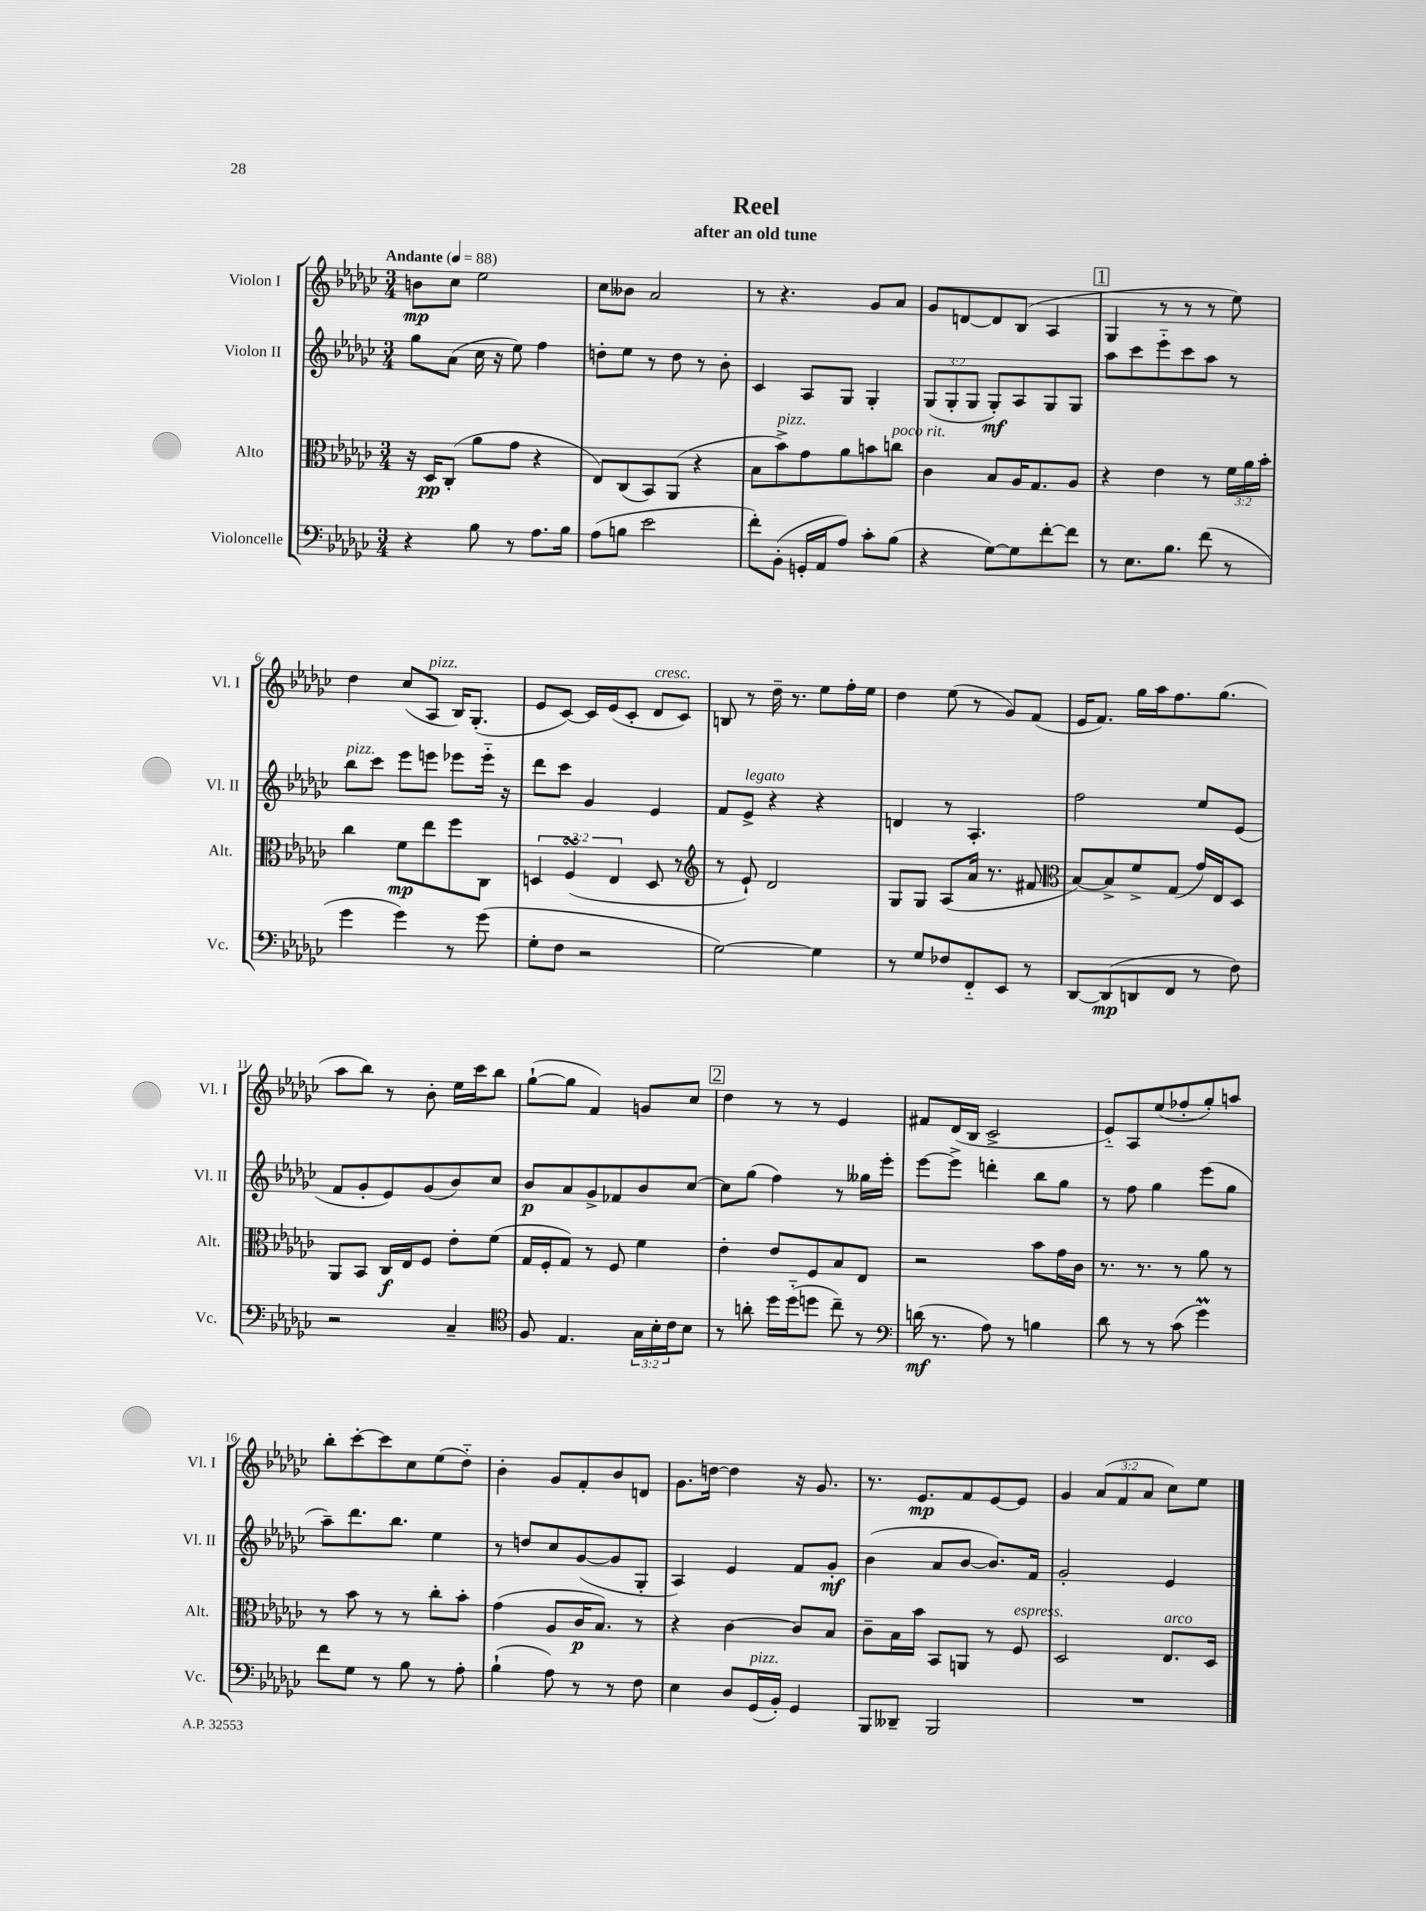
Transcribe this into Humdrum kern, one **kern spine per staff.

**kern	**kern	**kern	**kern
*staff4	*staff3	*staff2	*staff1
*clefF4	*clefC3	*clefG2	*clefG2
*k[b-e-a-d-g-c-]	*k[b-e-a-d-g-c-]	*k[b-e-a-d-g-c-]	*k[b-e-a-d-g-c-]
*M3/4	*M3/4	*M3/4	*M3/4
*MM88	*MM88	*MM88	*MM88
4r	16r	8gg-	8b
.	16D-	.	.
.	(8C-'	(8a-	8cc-
8B-	8a-	16cc-	2ee-
.	.	16r	.
8r	8g-	8ee-)	.
8.A-	4r	4ff	.
16B-	.	.	.
=	=	=	=
(8A-	8E-)	8dd'	8cc-
8B	(8C-	8ee-	8b--
2e-	8BB-)	8r	2a-
.	(8AA-	8dd	.
.	4r	8r	.
.	.	8b-'	.
=	=	=	=
8f')	8B-	4c-	8r
(8BB-'	8b-^)	.	4.r
16GG'	8g-	8A-	.
16AA-	.	.	.
8A-)	8a-	8G-	.
8c-'	8b	4G-'	8g-
(8B-	8cc	.	8a-
=	=	=	=
4r	4c-	(12G-	8g-
.	.	12G-'	.
.	.	.	[8d
.	.	12G-	.
[8G-)	8B-	8G-')	8d]
8G-]	16A-	8A-	(8B-
.	8.G-	.	.
[8f'	.	8G-	4A-
8f]	8A-	8G-	.
=	=	=	=
8r	4r	8aa-	4G-
8.E-	.	8ccc-	.
.	4e-	8eee-'~	8r
8.B-	.	.	.
.	.	8ccc-	8r
(8f	8r	8aa-	8r
8r	24f	8r	8ee-)
.	24a-	.	.
.	24b-'	.	.
=	=	=	=
4g-	4cc-	8bb-	4dd-
.	.	8ccc-	.
4g-)	8f	8eee-	(8cc-
.	8ee-	8eee	8A-
8r	8ff	8eee-	16B-)
.	.	.	(8.G-'
(8g-	8C-	16eee-'~	.
.	.	16r	.
=	=	=	=
8G-'	6D	8ddd-	8e-
8F	.	8ccc-	[8c-)
.	(6F	.	.
2r	.	4g-	16c-]
.	.	.	(16e-
.	6E-	.	.
.	.	.	8c-'
.	8D	4e-	8d-
.	8r	.	8c-)
=	=	=	=
*	*clefG2	*	*
[2G-)	8r	8f	8B
.	8e-`)	8e-^	8r
.	2d-	4r	16dd-~
.	.	.	8.r
4G-]	.	4r	8ee-
.	.	.	16ff'
.	.	.	16ee-
=	=	=	=
8r	8G-	4d	4dd-
8G-	8G-	.	.
8F-	(8A-	8r	(8ee-
8FF'~	16a-	4.A-'	8r
.	8.r	.	.
8EE-	.	.	8g-)
8r	8f#	.	(8f
=	=	=	=
*	*clefC3	*	*
[8DD-	[8B-)	2ff	16e-
.	.	.	8.f)
(8DD-]	8B-^]	.	.
8DD	8f^	.	16gg-
.	.	.	16aa-
8FF	(8G-	.	8.ff
8r	16g-)	8ee-	.
.	16E-	.	(8.gg-
8F)	8D-	(8e-	.
=	=	=	=
2r	8AA-	8f	8aa-
.	8BB-	8g-'	8bb-)
.	16C-	8e-)	8r
.	16E-	.	.
.	8F	(8g-	8b-'
4C-~	8e-'	8b-)	16ee-
.	.	.	16ccc-
.	(8f	8cc-	8bb-
=	=	=	=
*clefC4	*	*	*
8F	16G-	8b-	([8gg-`
.	16F'	.	.
4.E-	8G-)	8a-	8gg-]
.	8r	8g-^	4f)
.	8F	8f-	.
24G-	4f	8b-	8g
24B-'	.	.	.
24c-	.	.	.
8B-	.	[8cc-	8cc-
=	=	=	=
8r	4e-'	8cc-]	4dd-
8a'	.	(8gg-	.
16dd-	8e-	4ff)	8r
(16dd-'~	.	.	.
8dd	8F	.	8r
8cc-~)	8B-	8r	4e-
8r	8E-	16gg--	.
.	.	16eee-'	.
=	=	=	=
*clefF4	*	*	*
(16d	2r	[8eee-	8f#
8.r	.	.	.
.	.	8eee-^]	(16d-
.	.	.	16B-
8A-)	.	4ddd'	2c-^
8r	.	.	.
4B	8b-	8bb-	.
.	16g-	8gg-	.
.	16c-	.	.
=	=	=	=
8d-	8.r	8r	8e-'~)
8r	.	8ff	8A-
.	8.r	.	.
8r	.	4gg-	(8ee-
(8c-	8r	.	8ff-'
4g-)	8a-	(8eee-	8gg-')
.	8r	8gg-	8aa
=	=	=	=
8f	8r	8aa-~)	8bb-'
8G-	8b-	8.ddd-	[8ccc-'
8r	8r	.	8ccc-]
.	.	8.bb-	.
8B-	8r	.	8cc-
8r	8cc-'	4ee-	(8ee-
8A-'	8b-'	.	8dd-'~)
=	=	=	=
(4B-`	(4g-	8r	4b-'
.	.	8dd	.
8A-)	8A-	8cc-	8g-
8r	16c-	([8g-	8f'
.	8.B-)	.	.
8r	.	8g-]	8b-
8F	8r	8G-'	8d
=	=	=	=
4E-	4r	4A-)	8.g-
.	.	.	[16dd
8D-	[4c-	4e-	4dd]
(16GG-	.	.	.
16BB-')	.	.	.
4GG-	8c-]	8f	16r
.	.	.	8.g-
.	8B-	8g-'	.
=	=	=	=
8BBB-	8c-~	(4b-	8.r
8DD--~	16B-	.	.
.	16b-	.	8.e-
2BBB-	8BB-	8a-	.
.	8AA	[8b-	8f
.	8r	8.b-])	[8e-
.	8F	.	8e-]
.	.	16f	.
=	=	=	=
2.r	2D-	2g-'	4g-
.	.	.	(12a-
.	.	.	12f
.	.	.	12a-
.	8.E-	4e-	8cc-)
.	.	.	8ee-
.	16D-	.	.
==	==	==	==
*-	*-	*-	*-
